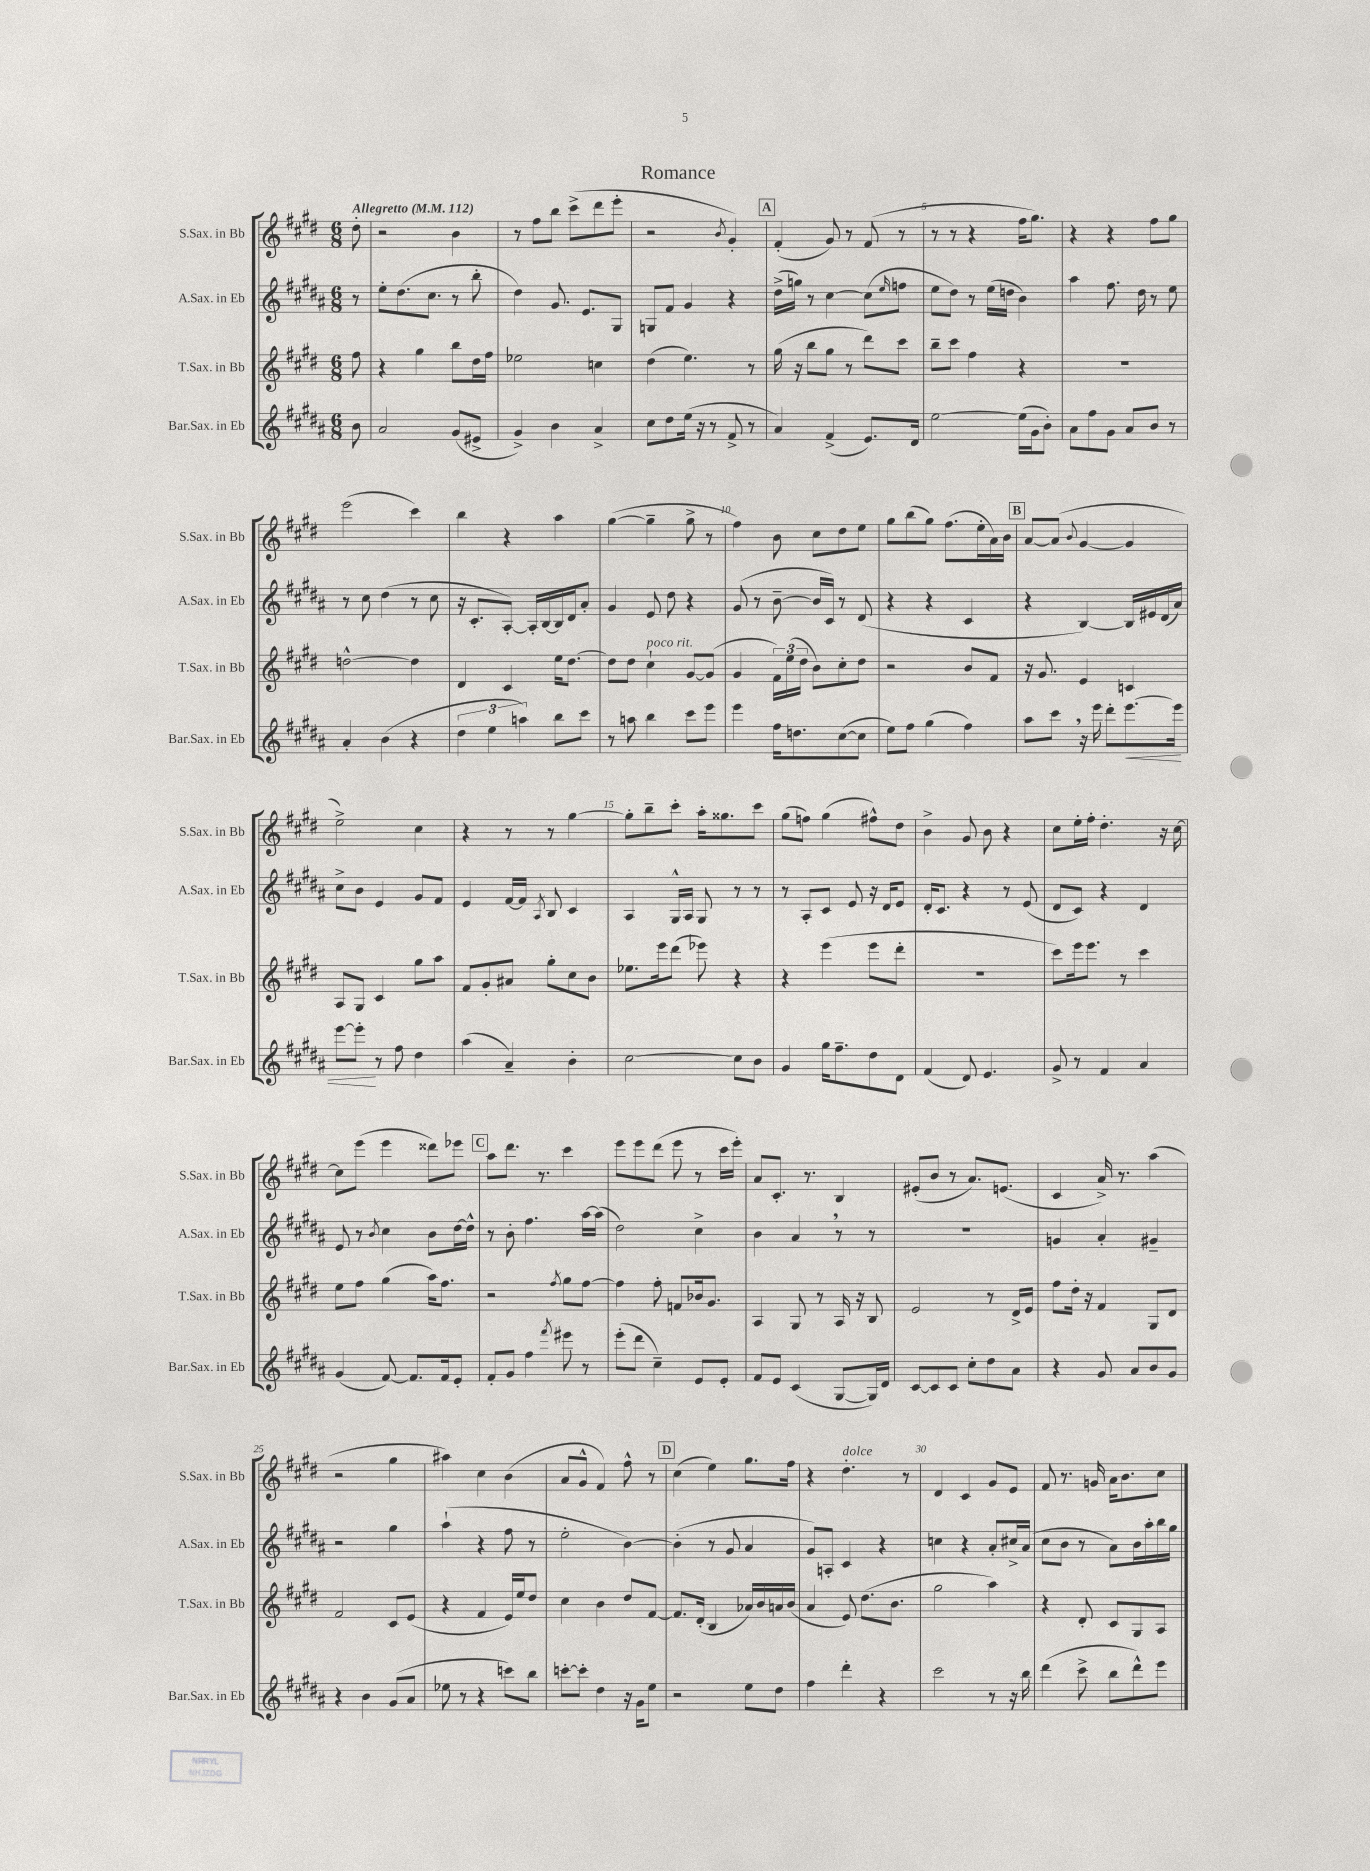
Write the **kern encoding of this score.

**kern	**kern	**kern	**kern
*staff4	*staff3	*staff2	*staff1
*clefG2	*clefG2	*clefG2	*clefG2
*k[f#c#g#d#a#]	*k[f#c#g#d#]	*k[f#c#g#d#a#]	*k[f#c#g#d#]
*M6/8	*M6/8	*M6/8	*M6/8
*MM112	*MM112	*MM112	*MM112
8b	8ff#	8r	8dd#'
=	=	=	=
2a#	4r	8ee'	2r
.	.	(8.dd#	.
.	4gg#	.	.
.	.	8.cc#	.
(8g#	8bb	8r	4b
8e#^	16dd#	8bb'	.
.	16ff#	.	.
=	=	=	=
4g#^)	2ee-	4dd#)	8r
.	.	.	8ff#
4b	.	8.g#	8bb
.	.	.	(8ccc#^
.	.	8.e	.
4a#^	4cc	.	8ddd#
.	.	8G#	8eee'
=	=	=	=
8cc#	(4dd#	8G	2r
8dd#	.	8f#	.
(16ee	4.ee)	4g#	.
16r	.	.	.
8r	.	.	.
.	.	.	8qb
8f#^	.	4r	4g#')
8r	8r	.	.
=	=	=	=
4a#)	(16gg#	(16dd#^	(4f#'
.	16r	16gg)	.
.	8bb	8r	.
(4f#^	8gg#	[4cc#	8g#)
.	8r	.	8r
8.e)	8ddd#)	(8cc#]	(8f#
.	.	16qqee	.
.	8ccc#	8ff	8r
16d#	.	.	.
=	=	=	=
[2ee	8bb~	8ee	8r
.	8ccc#	8dd#)	8r
.	4ff#	8r	4r
.	.	(16ee	.
.	.	16dd	.
(16ee]	4r	4b)	16ff#
16g#	.	.	8.gg#)
8b')	.	.	.
=	=	=	=
8a#	2.r	4aa#	4r
8ff#	.	.	.
8g#	.	8.ff#	4r
8a#	.	.	.
.	.	16dd#	.
8b	.	8r	8ff#
8r	.	8ee	8gg#
=	=	=	=
4a#'	[2dd^^	8r	(2eee
.	.	8cc#	.
(4b	.	(4dd#	.
4r	4dd]	8r	4ccc#)
.	.	8cc#	.
=	=	=	=
6dd#	4d#	16r	4bb
.	.	8.c#'	.
6ee	.	.	.
.	4c#	[8A#')	4r
6aa)	.	.	.
.	.	16A#']	.
.	.	[16B	.
8bb	16ee	16B]	4aa
.	[8.dd#	16d#	.
8ccc#	.	8a#'	.
=	=	=	=
8r	8dd#]	4g#	([4gg#
8aa	8dd#	.	.
4bb	4cc#`	8e	4gg#~]
.	.	8dd#	.
8ccc#	[8g#	4r	8gg#^
8eee	(8g#]	.	8r
=	=	=	=
4eee	4g#	(8g#	4ff#)
.	.	8r	.
16ff#	24f#)	[8b~	8b
.	(24ee	.	.
8.dd	.	.	.
.	24dd#	.	.
.	8b)	16b]	8cc#
.	.	16c#)	.
([8cc#	8cc#'	8r	8dd#
8cc#]	8dd#	(8d#	8ee
=	=	=	=
8ee)	2r	4r	8gg#
8ff#	.	.	(8bb
(4gg#	.	4r	8gg#)
.	.	.	(8.ff#
4ff#)	8b	4c#	.
.	.	.	16ee'
.	8f#	.	16a)
.	.	.	16b
=	=	=	=
8aa#	16r	4r	[8a
.	8.g#	.	.
8ccc#	.	.	(8a]
.	.	.	8qqb
16r	4e	[4B)	[4g#
16eee	.	.	.
8ddd#'	.	.	.
[8.eee	4c	16B]	4g#]
.	.	16e#	.
.	.	(16d#	.
16eee]	.	16a#)	.
=	=	=	=
[8eee	8A	8cc#^	2ee^)
8eee']	8G#	8b	.
8r	4c#	4e	.
8ff#	.	.	.
4dd#	8gg#	8g#	4cc#
.	8aa	8f#	.
=	=	=	=
(4aa#	8f#	4e	4r
.	8g#'	.	.
4a#~)	8a#	[16f#	8r
.	.	16f#]	.
.	.	8qA#	.
.	8gg#'	8B	8r
4b'	8cc#	4c#	[4gg#
.	8b	.	.
=	=	=	=
[2cc#	8.ee-	4A#	8gg#']
.	.	.	8bb~
.	16eee	.	.
.	(8ddd#	16G#^^	8ccc#'
.	.	16A#	.
.	8eee-)	8G#	16aa'
.	.	.	8.gg##
8cc#]	4r	8r	.
8b	.	8r	8ccc#
=	=	=	=
4g#	4r	8r	(8gg#
.	.	8A#'	8ff)
16gg#	(4eee	8c#	(4gg#
8.ff#~	.	.	.
.	.	8e	.
8dd#	8eee	16r	8ff#^^)
.	.	16d#	.
8d#	8ddd#'	8e	8dd#
=	=	=	=
(4f#	2.r	16d#'	4b^
.	.	8.c#	.
8d#)	.	4r	8g#
4.e	.	.	8b
.	.	8r	4r
.	.	(8e	.
=	=	=	=
8g#^	8ccc#)	8d#	8cc#
8r	16eee	8c#)	16ee'
.	8.eee	.	16ff#'
4f#	.	4r	4.dd#'
.	8r	.	.
4a#	4ccc#	4d#	.
.	.	.	16r
.	.	.	[16cc#
=	=	=	=
(4g#	8ee	8e	8cc#]
.	8ff#	8r	(8eee
.	.	8qb	.
[8f#)	(4gg#	4cc#	4eee
8.f#]	.	.	.
.	16aa)	8b	8ddd##)
16f#	8.ff#	.	.
8e'	.	[16dd#	8eee-
.	.	16dd#^^]	.
=	=	=	=
8f#'	2r	8r	8aa
8g#	.	8b'	8.ddd#
4ff#	.	4.ff#	.
.	.	.	8.r
8qfff#	8qff#	.	.
8eee#	8gg#	.	4ccc#
8r	[8ff#	[16aa#	.
.	.	(16aa#]	.
=	=	=	=
(8eee'	4ff#]	2dd#)	8eee
8ddd#	.	.	8eee
4cc#~)	8ff#'	.	(8ddd#
.	8f	.	8eee
8e	16b-	4cc#^	8r
.	8.g#	.	.
8e'	.	.	16ccc#
.	.	.	16eee')
=	=	=	=
8f#	4A	4b	8a
8e	.	.	8.c#'
(4c#	8G#	4a#	.
.	.	.	8.r
.	8r	.	.
[8G#	16A	8r	4B
.	16r	.	.
16G#])	8B	8r	.
16d#	.	.	.
=	=	=	=
[8c#	2e	2.r	(8e#'
8c#]	.	.	8b
8c#	.	.	8r
8cc#'	.	.	8.a)
8dd#	8r	.	.
.	.	.	(8.e
8a#	16d#^	.	.
.	16e	.	.
=	=	=	=
4r	8ff#	4g	4c#
.	16dd#'	.	.
.	16r	.	.
8g#	4f#	4a#'	16a^)
.	.	.	8.r
8a#	.	.	.
8b	8G#	4g#~	(4aa
8g#	8d#	.	.
=	=	=	=
4r	2f#	2r	2r
4b	.	.	.
(8g#	8c#	4gg#	4gg#
8a#	(8e	.	.
=	=	=	=
8ee-	4r	(4aa#`	4aa#)
8r	.	.	.
4r	4f#	4r	4cc#
8ccc)	16e)	8ff#	(4b
.	16ee	.	.
8bb	8dd#	8r	.
=	=	=	=
[8ccc'	4cc#	2ee'	8a
8ccc']	.	.	8g#^^
4dd#	4b	.	4f#)
16r	8dd#	[4b)	8ff#^^
16g#	.	.	.
8ee	[8f#	.	8r
=	=	=	=
2r	8.f#]	(4b']	(4cc#
.	(16d#'	.	.
.	4B	8r	4ee)
.	.	8g#	.
8ee	16a-)	4a#	8.gg#
.	16b	.	.
8dd#	16a	.	.
.	(16b	.	16ff#
=	=	=	=
4ff#	4a	8g#)	4r
.	.	8A'	.
4ddd#'	8e)	4c#	4.dd#'
.	(8.dd#	.	.
4r	.	4r	.
.	8.b	.	.
.	.	.	8r
=	=	=	=
2ccc#	2gg#	4cc	4d#
.	.	4r	4c#
8r	4aa)	8a#'	8g#
16r	.	16cc#^	8e
16bb	.	(16a#	.
=	=	=	=
(4ddd#	4r	8cc#	8f#
.	.	8b	8.r
8ccc#^	8d#'	8r	.
.	.	.	16g
8bb	8c#	8a#)	16a
.	.	.	8.b
8ddd#^^)	8G#	16b	.
.	.	16aa#'	.
8eee	8A	16bb	8cc#
.	.	16gg#	.
==	==	==	==
*-	*-	*-	*-
